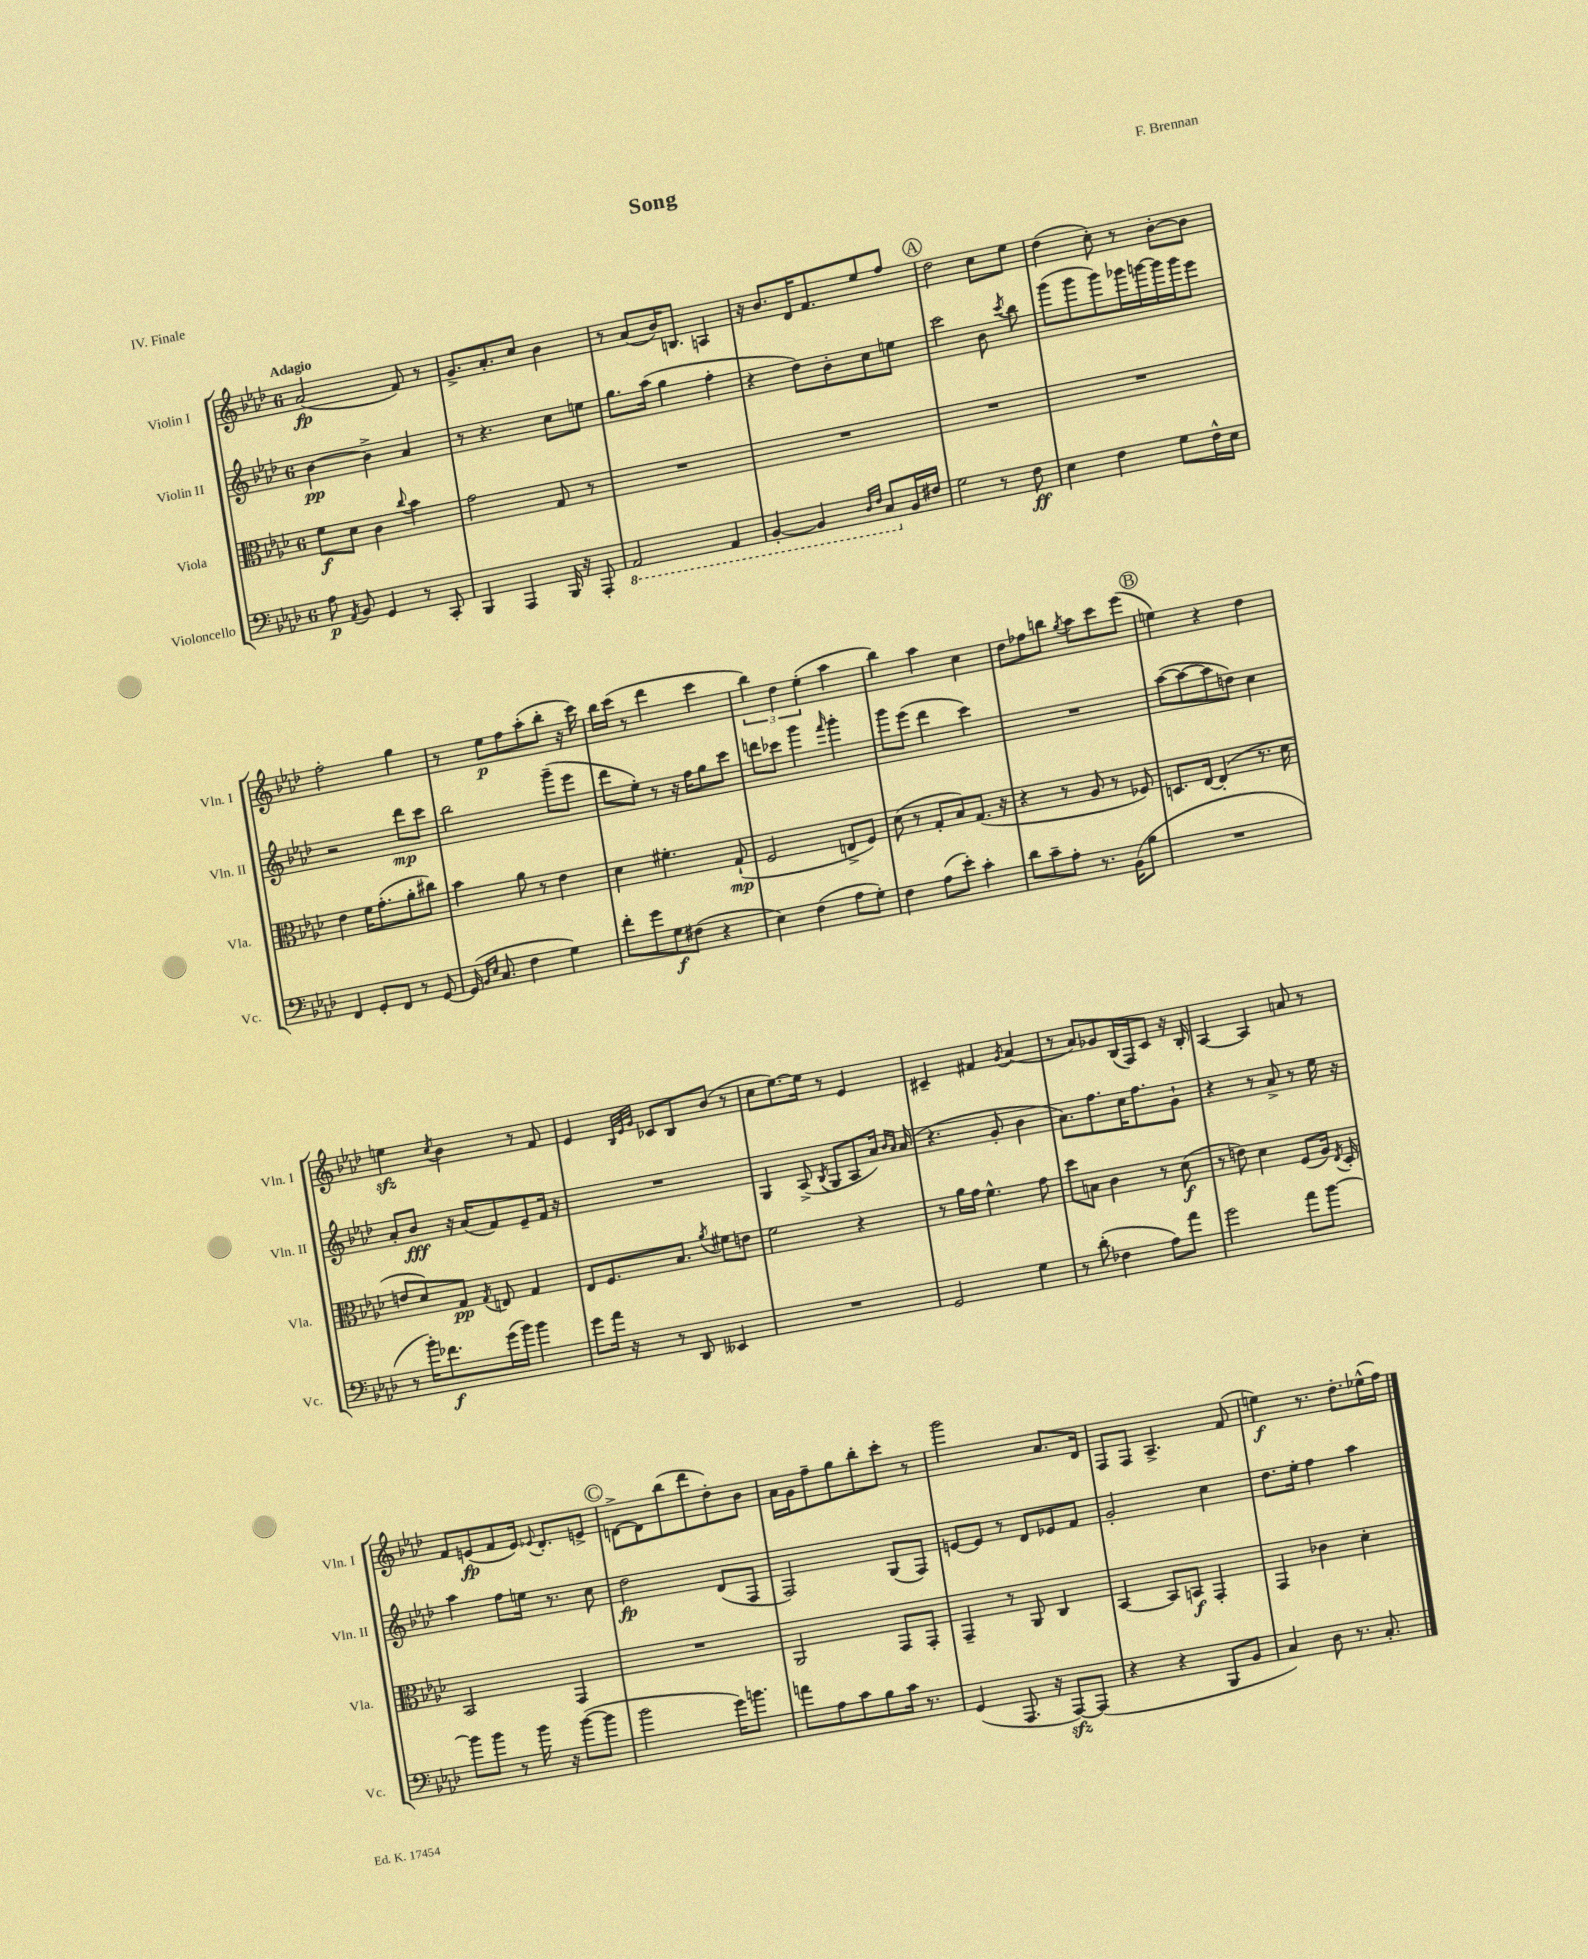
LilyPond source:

\header { title = "Song" composer = "F. Brennan" piece = "IV. Finale" }
<<
\new StaffGroup <<
\new Staff = "s0" \with { instrumentName = "Violin I" shortInstrumentName = "Vln. I" } {
    \clef treble \key aes \major \once \override Staff.TimeSignature.style = #'single-digit \time 6/8 \tempo "Adagio"
    \autoBeamOff aes'2\fp( f'8) r8 |
    g'8.[-> aes'8.-. c''8] bes'4 |
    r8 aes'8[( bes'16) b8.] a4 |
    r16 bes'8.[ des'16 f'8. ees''8 f''8] |
    \mark \markup { \circle "A" } des''2 c''8[ ees''8] |
    des''4( c''8-.) r8 bes'8[~-. bes'8] |
    f''2-. g''4 |
    r8 ees''8[\p f''8 aes''8-.( bes''8]-. r16 c'''16) |
    bes''16[ c'''16]( r8 des'''4 c'''4 |
    \tuplet 3/2 { bes''4) des''4 ees''4-.( } aes''4 |
    bes''4) aes''4 c''4 |
    des''8[ fes''8 b''8] \acciaccatura { g''8 } aes''8[ c'''8 ees'''8]( |
    \mark \markup { \circle "B" } e''4) r4 des''4 |
    e''4\sfz \acciaccatura { c''8 } bes'4 r8 f'8 |
    ees'4 \grace { bes32[ ees'32 g'32] } ces'8[ bes8 bes'8]( r8 |
    c''8[ ees''8.~) ees''16] r8 ees'4 |
    cis'4-- fis'4 \acciaccatura { g'8 } aes'4( |
    r8 aes'8[) ges'8 bes16( f16) c'8] r16 bes16-. |
    aes4~ aes4 a'8 r8 |
    f'8[ e'8\fp( f'8 e'16]) \appoggiatura { ees'8 } des'8.[-. e'8]-> |
    \mark \markup { \circle "C" } d'8[~-> d'8 bes''8( des'''8 des''8-.) bes'8] |
    aes'16[ g'16 f''8-- g''8 bes''8-. c'''8]-. r8 |
    g'''2 aes'8.[ des'16] |
    f8[ f8] aes4.-> f'8( |
    e''4\f) r8. des''8.[-. ees''16-^( f''16]) \bar "|." |
}
\new Staff = "s1" \with { instrumentName = "Violin II" shortInstrumentName = "Vln. II" } {
    \clef treble \key aes \major \once \override Staff.TimeSignature.style = #'single-digit \time 6/8
    \autoBeamOff bes'4~\pp bes'4-> aes'4 |
    r8 r4. c''8[ e''8] |
    g''8.[ aes''16]( g''4 f''4-. |
    r4 des''8[) bes'8-. c''8 e''8] |
    \mark \markup { \circle "A" } c'''2 bes'8 \acciaccatura { c'''8 } bes''8 |
    g'''8[( g'''8 g'''8) ges'''16 g'''16~ g'''16 g'''16 ees'''8] |
    r2 des'''8[\mp c'''8] |
    bes''2 g'''8[--( ees'''8] |
    des'''8[ ees''8]-.) r8 r16 f''16[ g''8 c'''8] |
    d'''8[ ces'''8] g'''4 \grace { f'''16 } g'''4-. |
    g'''8[ ees'''8]( des'''4 c'''4) |
    R2. |
    \mark \markup { \circle "B" } aes''8[~( aes''8~ aes''8 d''8]) c''4 |
    aes'8[-. bes'8]\fff r16 aes'16[( f'8) ees'8-- f'16] r16 |
    R2. |
    g4 aes8->( \acciaccatura { bes8 } g8[ aes8 aes'16]) \grace { bes'16[ aes'16] } aes'16( |
    r4. g'8-. bes'4 |
    aes'8.[) f''8. c''16 f''8. g'8]-! |
    r4 r8 aes'8-> r8 ees''16 r16 |
    aes''4 f''8[ e''16] r8. c''8 |
    \mark \markup { \circle "C" } des''2\fp des'8[( f8] |
    f2) g8[( f8]) |
    e'8[~ e'8] r8 des'8[ ees'8 f'8] |
    g'2-. c''4 |
    des''8.[ ees''16]-. f''4 aes''4 \bar "|." |
}
\new Staff = "s2" \with { instrumentName = "Viola" shortInstrumentName = "Vla." } {
    \clef alto \key aes \major \once \override Staff.TimeSignature.style = #'single-digit \time 6/8
    \autoBeamOff f'8[\f des'8] c'4 \appoggiatura { c''8 } bes'4 |
    g'2 g8 r8 |
    R2. |
    R2. |
    \mark \markup { \circle "A" } R2. |
    R2. |
    ees'4 f'16[ g'8.-.( aes'8-. cis''8]) |
    bes'4 aes'8 r8 ees'4 |
    des'4 fis'4.-. g8-!\mp( |
    f2 e8[-> f8]) |
    des'8( r8 g8[-. bes8) g8.]( r16 |
    r4 r8 aes8 r8 fes8) |
    \mark \markup { \circle "B" } d8.[ ees16]~ ees4-.( r8. des'16 |
    e'8[ des'8) g8]\pp \acciaccatura { g8 } e8 g4 |
    ees8[ f8. bes8.] \acciaccatura { aes'8 } fis'8[ e'8] |
    f'2 r4 |
    r8 aes'16[ g'16] f'4.-^ g'8 |
    des''8[ b8] c'4 r8 des'8\f( |
    r8 e'8) des'4 f8[( aes16]) \acciaccatura { ees8 } des16-. |
    bes,2 g,4 |
    \mark \markup { \circle "C" } R2. |
    aes,2 g,8[ g,8]-. |
    g,4-- r8 aes,8 c4 |
    bes,4~ bes,8[ b,8]\f g,4-. |
    g,4 ces'4 des'4-. \bar "|." |
}
\new Staff = "s3" \with { instrumentName = "Violoncello" shortInstrumentName = "Vc." } {
    \clef bass \key aes \major \once \override Staff.TimeSignature.style = #'single-digit \time 6/8
    \autoBeamOff aes8\p \acciaccatura { aes,8 } bes,8 g,4 r8 c,8-. |
    bes,,4 aes,,4 bes,,16 r16 aes,,8-. |
    \ottava #-1 aes,,2 aes,,4 |
    bes,,4~-. bes,,4 \grace { des,16[ f,16] } c,8[ \ottava #0 bes,16 fis16] |
    \mark \markup { \circle "A" } g2 r8 f8\ff |
    ees4 f4 g8[ f16-^ ees16] |
    f,4 g,8[-. f,8] r8 g,8~ |
    g,16( \grace { bes,16[ ees16] } c8. f4 g4) |
    f'8[-. g'8 g8\f fis8]( r4 |
    ees4) f4( aes8[ g8]-.) |
    f4 aes8[( ees'8]-.) c'4-. |
    des'8[ c'8-- aes8]-. r8. bes,16[( bes8] |
    \mark \markup { \circle "B" } R2. |
    r8 bes'16[-.) fes'8.\f g'16( bes'16]) bes'4 |
    g'8[ aes'16] r16 r8 des,8 eeses,4 |
    R2. |
    g,2 g4 |
    r8 des'8-.( fes4 aes8[) aes'8] |
    g'2 aes'8[ bes'8]~ |
    bes'8[ bes'8] r8 bes'16 r16 bes'8[~( bes'8] |
    \mark \markup { \circle "C" } bes'2 g'16[) b'8.] |
    a'8[ aes8 c'8 bes8 c'16] r8. |
    g,4( aes,,8. r16 aes,,8[~\sfz) aes,,8]( |
    r4 r4 bes,,8[ bes,8] |
    c4) des8 r8. c8.-. \bar "|." |
}
>>
>>
\layout { \context { \Score \remove "Bar_number_engraver" } }
